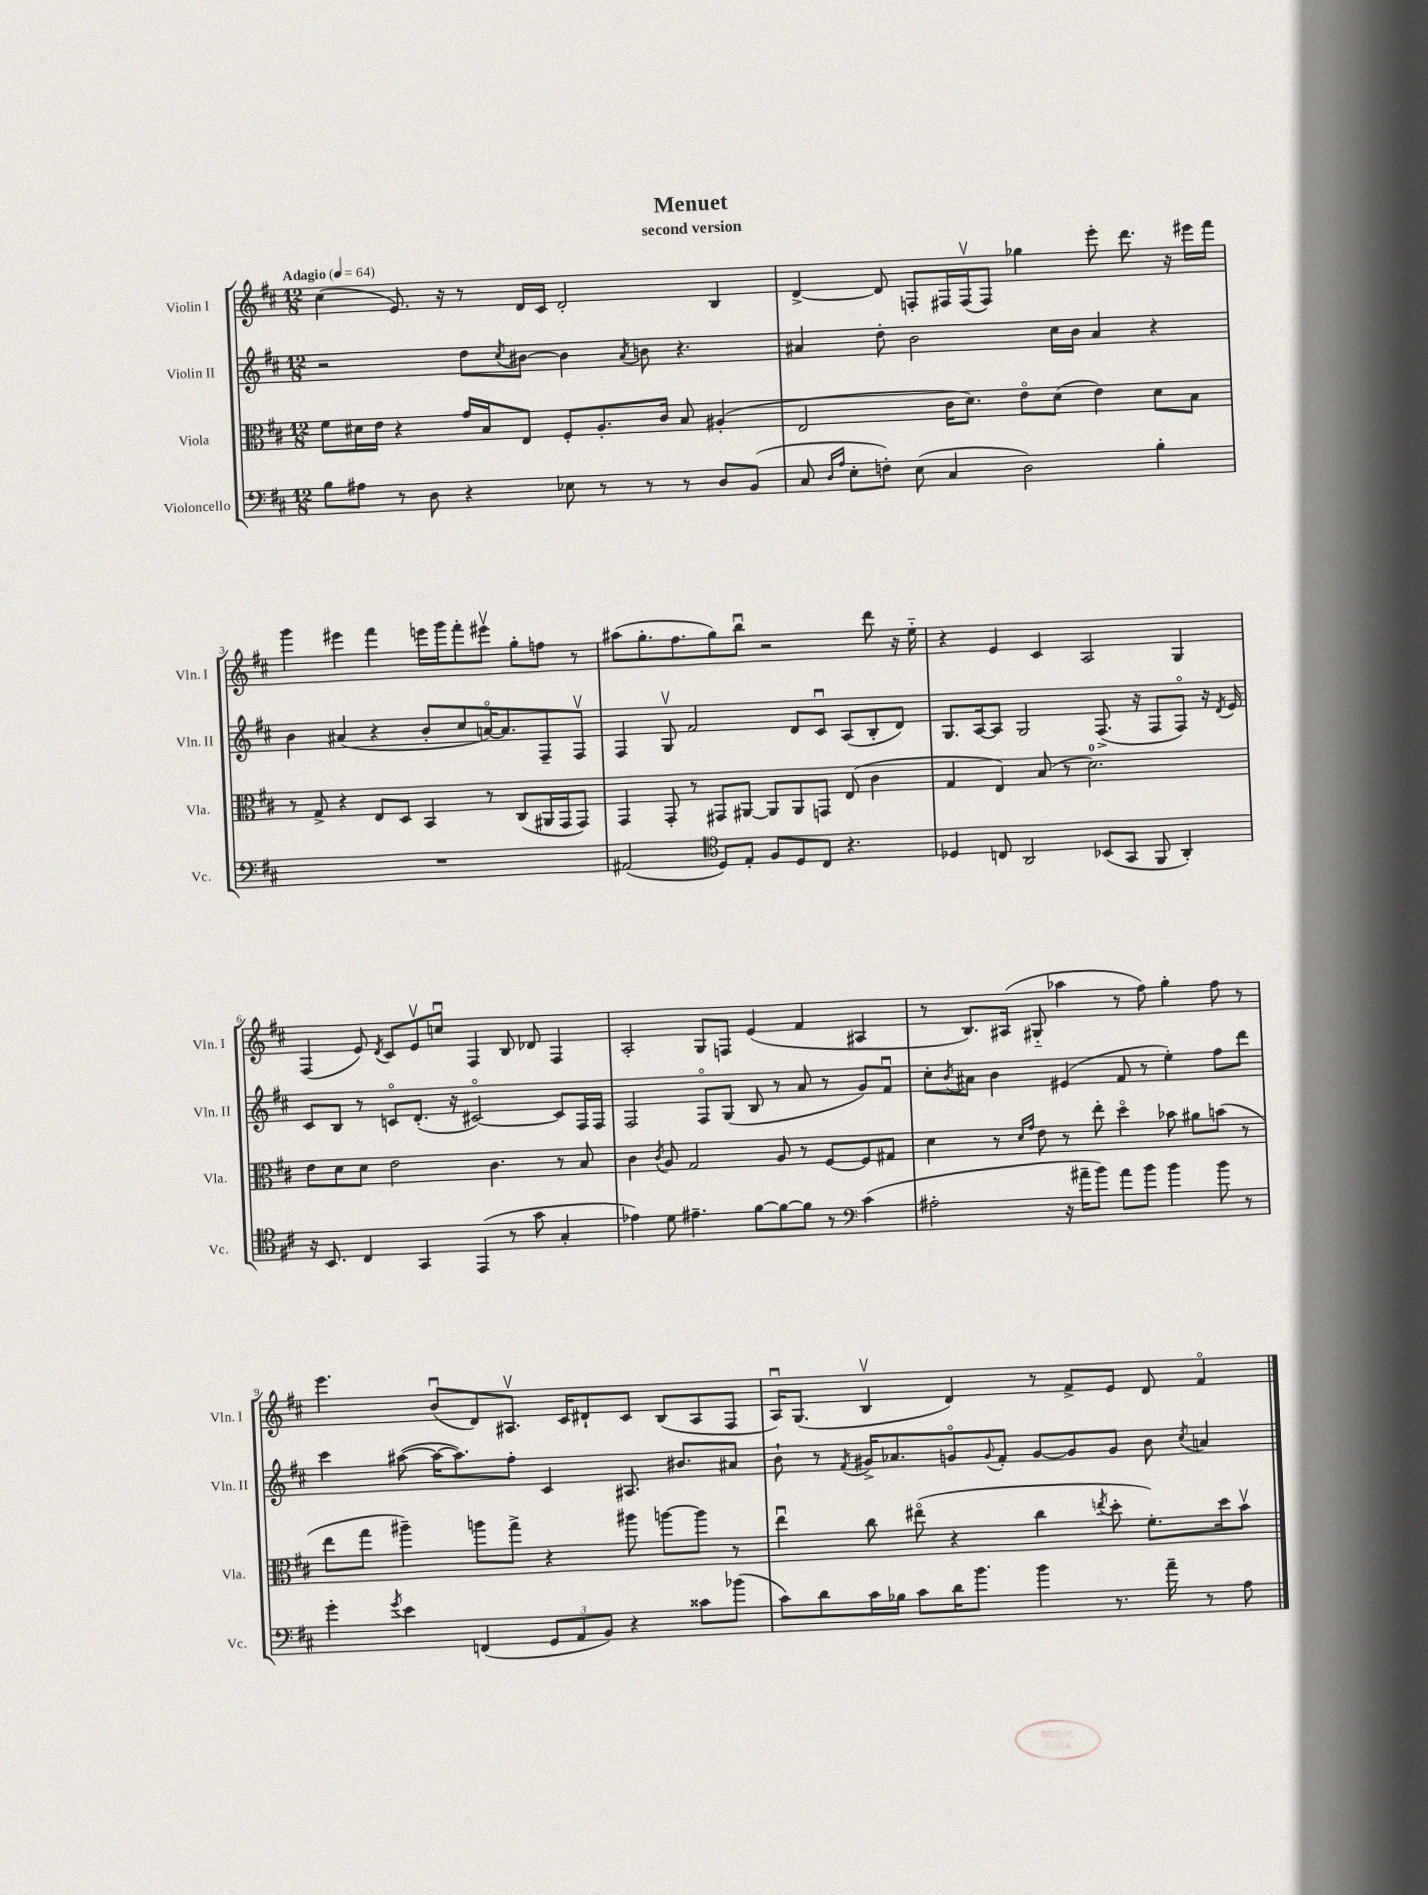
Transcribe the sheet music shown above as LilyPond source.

\header { title = "Menuet" subtitle = "second version" }
<<
\new StaffGroup <<
\new Staff = "s0" \with { instrumentName = "Violin I" shortInstrumentName = "Vln. I" } {
    \clef treble \key d \major \numericTimeSignature \time 12/8 \tempo "Adagio" 4 = 64
    cis''4( e'8.) r16 r8 d'16 cis'16 d'2-. b4 |
    d'4~-> d'8 f8-. fis16 fis16\upbow( fis8) ges''4 e'''8-. d'''8. r16 eis'''16 fis'''16 |
    g'''4 eis'''4 fis'''4 e'''16 g'''16 fis'''8-. eis'''8\upbow g''8-. f''8 r8 |
    ais''8( g''8.-. fis''8. g''8) b''8\downbow r2 d'''8 r16 e''16-_ |
    r4 e'4 cis'4 a2 g4 |
    fis4( e'8) \acciaccatura { d'8 } cis'8 e'8\upbow c''8\downbow fis4 b8 des'8 fis4 |
    a2-. g8 f8 e'4( fis'4 ais4 |
    r8 b8.) ais16( gis8-_ aes''4 r8 fis''8) g''4-. fis''8 r8 |
    e'''4. b'8\downbow( d'8) ais8.\upbow cis'16 dis'8-! cis'8 b8( ais8 fis8 |
    a16\downbow) g8.( b4\upbow d'4) r8 fis'8-> e'8 d'8 fis'4\flageolet \bar "|." |
}
\new Staff = "s1" \with { instrumentName = "Violin II" shortInstrumentName = "Vln. II" } {
    \clef treble \key d \major \numericTimeSignature \time 12/8
    r2 d''8 \acciaccatura { cis''8 } bis'8~ bis'4 \acciaccatura { a'8 } b'8 r4. |
    ais'4 d''8-. b'2 cis''16 b'16 ais'4 r4 |
    b'4 ais'4( r4 b'8-. cis''8 a'16~\flageolet) a'8. fis8-- fis8\upbow |
    fis4 g8\upbow fis'2 d'8 cis'8\downbow a8( b8-. d'8) |
    g8. a16~ a8 g2 fis8.->( r16 fis8 fis8\flageolet) r16 \acciaccatura { d'8 } e'16 |
    cis'8 b8 r8 c'8\flageolet d'8.-.( r16 cis'2~\flageolet) cis'8 fis16 fis16 |
    fis2 fis8\flageolet g8( b8 r8 a'8 r8 g'8) fis'8\downbow |
    cis''8-. \acciaccatura { b'8 } ais'8 b'4 eis'4( fis'8 r8 e''4-.) fis''8 d'''8 |
    cis'''4 ais''8~( ais''16~ ais''8.) fis''8-. cis'4 ais8. bis'8. ais'8 |
    b'8-! r8 \acciaccatura { fis'8 } gis'16-> aes'8. g'8\flageolet \appoggiatura { g'8 } fis'8-. g'8~ g'8 g'8 b'8 \acciaccatura { cis''8 } a'4 \bar "|." |
}
\new Staff = "s2" \with { instrumentName = "Viola" shortInstrumentName = "Vla." } {
    \clef alto \key d \major \numericTimeSignature \time 12/8
    fis'8 dis'16 e'16 r4 g'16 b16 e8 fis8-. a8.-. cis'16 b8 ais4-.( |
    e2 cis'16 d'8.) e'8\flageolet d'8( e'4) d'8 b8 |
    r8 g8-> r4 e8 d8 b,4 r8 cis8( ais,16 g,16 g,8) |
    g,4 g,8-. r8 gis,8 ais,8~ ais,8 ais,8 g,8 e8( cis'4 |
    g4 e4) b8( r8 d'2.-0) |
    e'8 d'8 d'8 e'2 cis'4. r8 b8 |
    cis'4 \acciaccatura { cis'8 } a8 g2 a8 r8 fis8~ fis8 gis8 |
    d'4 r8 \grace { d'16 g'16 } e'8 r8 e''8-. d''4\flageolet bes'8 ais'8 b'8( r8 |
    e''8 g''8 ais''4--) a''8 g''8-> r4 ais''8 a''8~ a''8 r8 |
    e''4\downbow cis''8 eis''8\flageolet( r4 cis''4 \acciaccatura { e''8 } d''8-. fis'8.-.) d''16 b'8\upbow \bar "|." |
}
\new Staff = "s3" \with { instrumentName = "Violoncello" shortInstrumentName = "Vc." } {
    \clef bass \key d \major \numericTimeSignature \time 12/8
    b8 ais8 r8 d8 r4 ees8 r8 r8 r8 d8 b,8( |
    cis8 \grace { d16 a16 } e8-. f8-.) e8( cis4 d2) b4-. |
    R1. |
    ais,2( \clef tenor d8) e8-. fis8 d8 cis8 r4. |
    des4 c8 a,2 bes,8( g,8 fis,8 a,4-.) |
    r16 b,8. cis4 g,4 e,4( r8 g'8 g4-. |
    ees'4) d'8 eis'4.-- fis'8~ fis'8~ fis'8 r8 \clef bass cis'4( |
    ais2-. r16 ais'16-- b'8) ais'8 b'8 b'4 b'8 r8 |
    g'4-. \acciaccatura { g'8 } e'4 f,4( \tuplet 3/2 { g,8 a,8 b,8) } r4 cisis'8 bes'8( |
    cis'8) d'8 cis'16 bes16 cis'8 d'16 b'8. b'4 r8. a'16-- r8 a8 \bar "|." |
}
>>
>>
